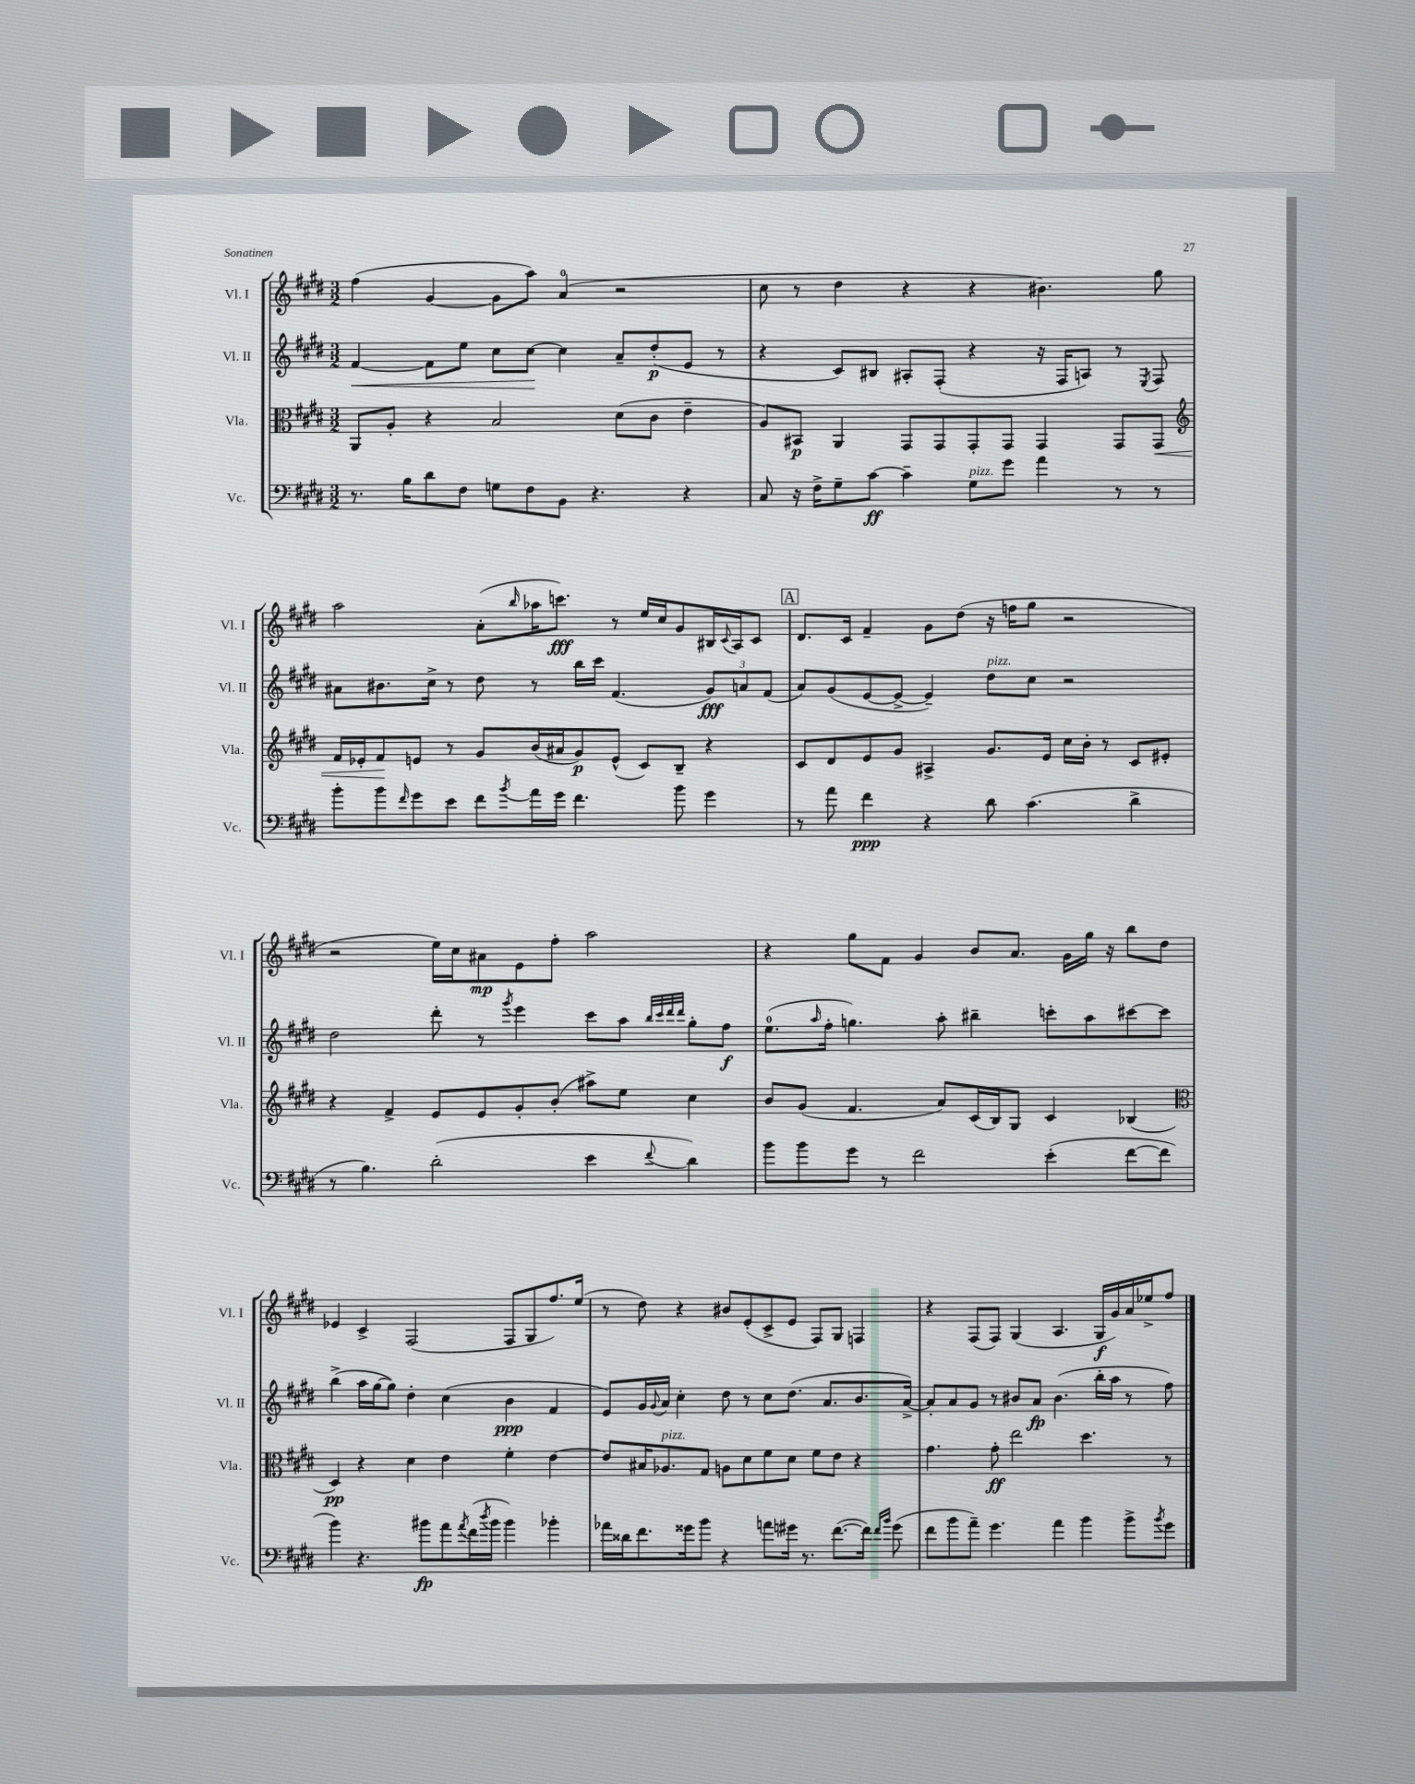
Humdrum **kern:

**kern	**kern	**kern	**kern
*staff4	*staff3	*staff2	*staff1
*clefF4	*clefC3	*clefG2	*clefG2
*k[f#c#g#d#]	*k[f#c#g#d#]	*k[f#c#g#d#]	*k[f#c#g#d#]
*M3/2	*M3/2	*M3/2	*M3/2
8.r	8AA/L	[4f#/	(4ff#\
.	8A'/J	.	.
16B\LK	.	.	.
8d#\	4r	8f#\]L	[4g#/
8F#\J	.	8ee\J	.
8G\L	2B/	8cc#\L	8g#\]L
8F#\	.	[8cc#\J	8aa\J)
8BB\J	.	4cc#\]	(4a/
4.r	.	.	.
.	(8d#\L	8a~/L	2r
.	8c#\J	(8dd#'/	.
4r	4e~\	8e/J	.
.	.	8r	.
=	=	=	=
8C#/	8A/L)	4r	8cc#\
16r	8BB#/J	.	8r
16F#^\LK	.	.	.
8G#~\	4AA/	8c#/L)	4dd#\
[8c#\J	.	8B#/J	.
4c#~\]	8GG#/L	8A#'/L	4r
.	8GG#/	(8F#'/J	.
8G#\L	8GG#'/	4r	4r
8g#\J	8GG#/J	.	.
4a\	4GG#/	16r	4.b#\)
.	.	16F#/LK	.
.	.	8A/J)	.
8r	8GG#/L	8r	.
.	.	8qE/	.
8r	8GG#/J	8F#/	8gg#\
=	=	=	=
*	*clefG2	*	*
8b'\L	16f#/LL	8a#\L	2aa\
.	16e-'/J	.	.
8b\	8f#/	8.b#\	.
16qqf#/	.	.	.
8g#\	8e/J	.	.
.	.	16cc#^\Jk	.
8e\J	8r	8r	.
8f#\L	8g#/L	8dd#\	(8a'\L
8qb/	.	.	16qqbb/
16a\L	(16b/L	8r	16aa-\K
16g#\JJ	16a#/J	.	8.ccc\J)
4.f#\	8g#/)	16bb\LL	.
.	.	16ccc#\JJ	.
.	(8e^^/J	(4.f#/	8r
.	8c#/L)	.	16ee/LL
.	.	.	16cc#/J
8b\	8B~/J	.	8g#/
4g#\	4r	12g#/L)	16B#/L
.	.	.	8qqc#/
.	.	.	16A/J
.	.	12a/	.
.	.	.	8c#/J
.	.	(12f#/J	.
=	=	=	=
8r	8c#/L	8a/L)	8.d#/L
8a\	8d#/	(8g#/	.
.	.	.	16c#/Jk
4f#\	8e/	[8e/	4f#~/
.	8g#/J	8e^/_J	.
4r	4A#^/	4e~/])	8g#\L
.	.	.	(8dd#\J
8d#\	8.g#/L	8dd#\L	16r
.	.	.	16ff\LK
(4.c#\	.	8cc#\J	8gg#\J
.	16e/Jk	.	.
.	16cc#\LL	2r	2r
.	16b'\JJ	.	.
.	8r	.	.
4d#^\	8c#/L	.	.
.	8e#'/J	.	.
=	=	=	=
8r	4r	2dd#\	2r
4.B\)	.	.	.
.	4f#^/	.	.
(2d#'\	8e/L	8ddd#'\	16ee\LL)
.	.	.	16cc#\J
.	8e/	8r	8a#\
.	.	8qggg#/	.
.	8g#'/	4eee\	8e\
.	(8b'/J	.	8ff#'\J
4e\	8aa#^\L)	8ccc#\L	2aa\
.	8ee\J	8aa\J	.
.	.	32qqbb/LLL	.
.	.	32qqccc#/	.
.	.	32qqddd#/	.
8qqf#/	.	32qqddd#/JJJ	.
4d#\)	4cc#\	8gg#'\L	.
.	.	8ff#\J	.
=	=	=	=
8b\L	8b/L	(8.ee\L	4r
8b\	(8g#/J	.	.
.	.	16qqaa/	.
.	.	16ff#'\Jk	.
8g#\J	4.f#/	4.gg\)	8gg#\L
8r	.	.	8f#\J
2f#\	.	.	4g#/
.	8a/L)	8aa'\	.
.	(16c#/L	4bb#~\	8b/L
.	16B/J)	.	.
.	8G#/J	.	8.a/J
(4e'\	4c#/	8ccc'\L	.
.	.	.	16g#\LL
.	.	8aa\	16gg#\JJ
.	.	.	16r
[8f#\L	(4B-/	[8ccc#\	8bb\L
8f#\]J	.	8ccc#\]J	8dd#\J
=	=	=	=
*	*clefC3	*	*
4b\)	4D#/)	(4bb^\	4e-/
4.r	4r	16aa\LL	4c#^/
.	.	[16gg#\J	.
.	.	8gg#\]J)	.
.	4d#\	4dd#'\	(2F#/
8b#\L	.	.	.
8a\	4e\	(4cc#\	.
8qa/	.	.	.
(16f#\L	.	.	.
8qdd#/	.	.	.
16b#\JJ	.	.	.
4b#\)	4f#'\	4b\	8F#/L
.	.	.	8G#/
4b-'\	[4e\	4f#/	8.ff#/)
.	.	.	(16ee/Jk
=	=	=	=
16a-\LL	8e/]L	8e/L)	8r
16d##\J	.	.	.
8.f#\	16B#/K	16g#/L	8dd#\)
.	.	8qqg#/	.
.	8.A-/	16a/JJ	.
.	.	4cc#'\	4r
16g##\k	.	.	.
8b\J	8G#/J	.	.
4r	8A\L	8dd#\	8b#/L
.	8d#\	8r	(8e'/
8a\L	8f#\	8cc#\L	8c#^/
16g#\Jk	8d#\J	(8.dd#\J	8e/J
8.r	.	.	.
.	8f#\L	.	8F#/L)
.	.	8.a/L	.
([8.f#\L	8e\J	.	8G#/J
.	4r	8.b/	4F/
16f#\]Jk)	.	.	.
16qqf#/LL	.	.	.
16qqb/JJ	.	.	.
(8g#\	.	.	.
.	.	[16a^/Jk)	.
=	=	=	=
8f#\L	4.g#\	8a'/]L	4r
8b\	.	8a/	.
8a~\J)	.	8g#/J	(8F#/L
4.g#\	8g#'\	8r	8F#/J)
.	2ee\	8b#/L	(4G#/
.	.	8a/J	.
4a\	.	(4.b#\	4.A/
4b\	4.dd#\	.	.
.	.	16bb'\LL	16G#/LL
.	.	16aa\JJ	16g#/)
8b^\L	.	8r	16a/
.	.	.	16ee-^/J
8qb/	.	.	.
8g#\J	8r	8ff#\)	8ff#/J
==	==	==	==
*-	*-	*-	*-
